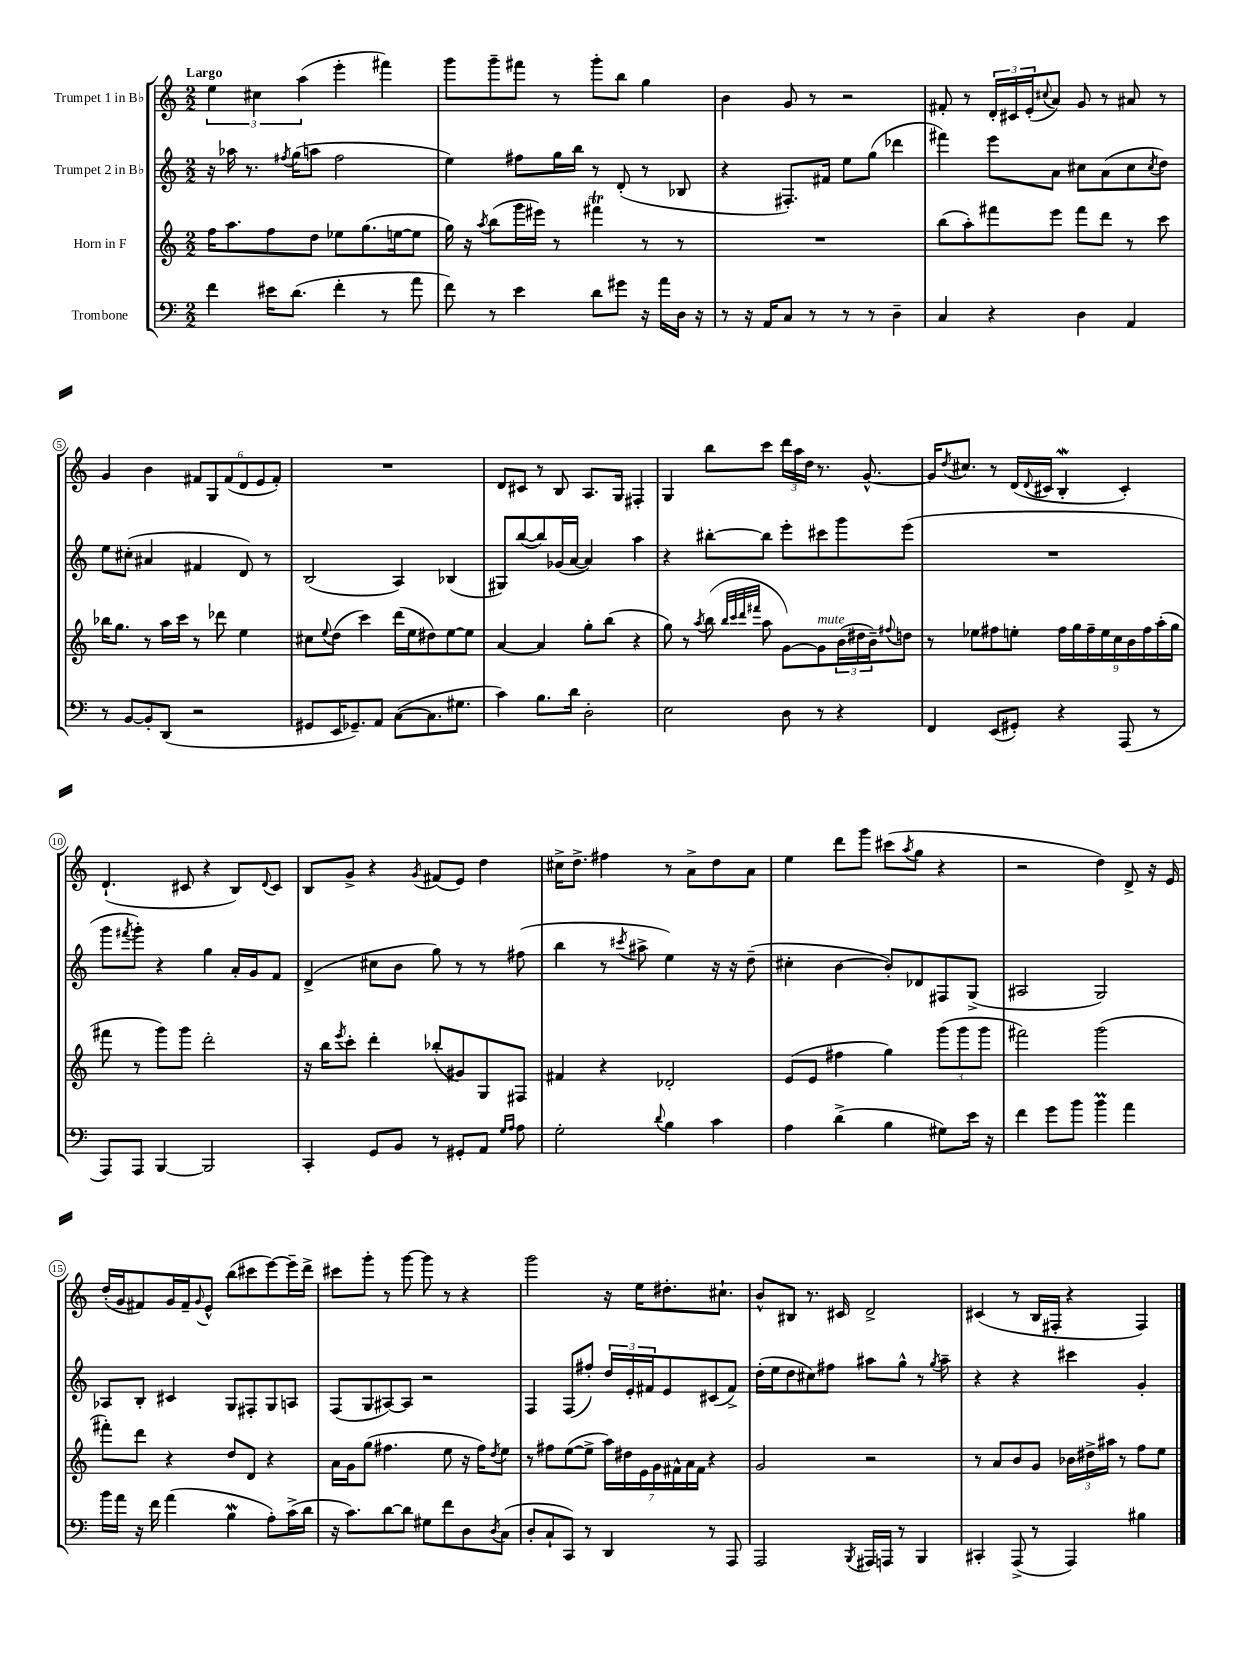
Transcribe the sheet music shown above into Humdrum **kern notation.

**kern	**kern	**kern	**kern
*part4	*part3	*part2	*part1
*staff4	*staff3	*staff2	*staff1
*I"Trombone	*I"Horn in F	*I"Trumpet 2 in B♭	*I"Trumpet 1 in B♭
*clefF4	*clefG2	*clefG2	*clefG2
*k[]	*k[]	*k[]	*k[]
*M2/2	*M2/2	*M2/2	*M2/2
=1	=1	=1	=1
!	!	!	!LO:TX:a:B:t=Largo
4f\	16ff\KL	16r	6ee\
.	8.aa\	16aa-X\	.
.	.	8.r	.
.	.	.	6cc#X\
16e#X\KL	8ff\	.	.
.	.	8qff#X/	.
(8.d\J	.	(16gg\KL	.
.	.	.	(6aa\
.	8dd\J	8aan\J	.
4f'\	8ee-X\L	2ff#\	4eee'\
.	(8.gg\	.	.
8r	.	.	4fff#X\)
.	[16een\k	.	.
8a\	8ee\J]	.	.
=2	=2	=2	=2
8f\)	16gg\)	4ee\)	8ggg\L
.	16r	.	.
.	8qaa/	.	.
8r	(8bb\L	.	8ggg~\
4e\	16ggg\L	8ff#X\L	8fff#X\J
.	16eee#X\JJ)	.	.
.	8r	16gg\L	8r
.	.	16bb\JJ	.
8d\L	4fff#Xt\	8r	8ggg'\L
8g#X\J	.	(8d'/	8bb\J
16r	8r	8r	4gg\
16a\LL	.	.	.
16D\JJ	8r	8B-X/	.
16r	.	.	.
=3	=3	=3	=3
8r	1r	4r	4b\
16r	.	.	.
16AA/KL	.	.	.
8C/J	.	8.F#X'/L)	8g/
8r	.	.	8r
.	.	16f#X/Jk	.
8r	.	8ee\L	2r
8r	.	(8gg\J	.
4D~\	.	4ddd-X\	.
=4	=4	=4	=4
4C/	(8bb\L	4fff#X\)	8f#X'/
.	8aa'\)	.	8r
4r	8fff#X\	8eee\L	24d'/LL
.	.	.	24c#X/
.	.	.	(24e'/J
.	.	.	8qqcc#X/
.	8eee\J	8a\J	8a/J)
4D\	8fff#\L	8cc#X\L	8g/
.	8ddd\J	(8a\	8r
4AA/	8r	8cc#\	8a#X/
.	.	8qcc#/	.
.	8ccc\	8dd\J)	8r
!!LO:LB:g=z
=5	=5	=5	=5
8r	16bb-X\KL	8ee\L	4g/
.	8.gg\J	.	.
[8BB/L	.	(8cc#X'\J	.
8BB'/]	8r	4a#X/	4b\
(8DD/J	16aa\LL	.	.
.	16ccc\JJ	.	.
2r	8r	4f#X/	12f#X/L
.	.	.	12G/
.	8ddd-X\	.	.
.	.	.	(12f#/
.	4ee\	8d/)	12d/
.	.	.	12e/
.	.	8r	.
.	.	.	12f#'/J)
=6	=6	=6	=6
8GG#X/L	8cc#X\L	(2B/	1r
.	8qqee/	.	.
16EE/K	(8dd\J	.	.
8.GG-X~/)	.	.	.
.	4ccc\)	.	.
8AA/J	.	.	.
([8C\L	(16ddd\LL	4A/)	.
.	16ee\J	.	.
8.C\]	8dd#X\)	.	.
.	[8ee\	(4B-X/	.
8.G#X\J	.	.	.
.	8ee\J]	.	.
=7	=7	=7	=7
4c\)	[4a/	8G#X/L)	8d/L
.	.	([8bb/	8c#X/J
8.B\L	4a/]	8bb/])	8r
.	.	(16g-X/L	8B/
16d\Jk	.	[16a/JJ	.
2D'\	8gg'\L	4a/])	8.A/L
.	(8bb\J	.	.
.	.	.	16G/Jk
.	4r	4aa\	4F#X'/
=8	=8	=8	=8
2E\	8gg\)	4r	4G/
.	8r	.	.
.	8qaa/	.	.
.	(8bb\	[8bb#X'\L	8bb\L
.	32qqbb/LLL	.	.
.	32qqccc/	.	.
.	32qqddd/	.	.
.	32qqfff#X/JJJ	.	.
.	8aa\	8bb#\J]	8ccc\J
8D\	[8g\L)	8eee'\L	24ddd\LL
.	.	.	24aa\
.	.	.	24dd\JJ
!	!LO:TX:a:i:t=mute	!	!
8r	8g\]	8ccc#X\	8.r
4r	(24b\L	8ggg\	.
.	24dd#X\	.	.
.	.	.	[8.g^^/
.	24b~\J)	.	.
.	8qqff#X/	.	.
.	8ddn\J	(8eee\J	.
=9	=9	=9	=9
4FF/	8r	1r	16g/KL]
.	.	.	8qdd/
.	.	.	8.cc#X/J
.	8ee-X\L	.	.
(8EE/L	8ff#X\	.	8r
8GG#X'/J)	8een'\J	.	(16d/LL
.	.	.	8qqd/
.	.	.	16c#X/JJ
4r	18ff#\LL	.	4BW'/
.	18gg\	.	.
.	18ff#~\	.	.
.	18ee\	.	.
.	18cc\	.	.
(8AAA/	.	.	4c#'/)
.	18b\	.	.
.	18ff#\	.	.
8r	.	.	.
.	(18aa'\	.	.
.	18gg\JJ	.	.
!!LO:LB:g=z
=10	=10	=10	=10
8AAA/L)	8fff#X\	8ggg\L	(4.d`/
.	.	8qfff#X/	.
8AAA/J	8r	8ggg'\J)	.
[4BBB/	8ggg\L)	4r	.
.	8ggg\J	.	8c#X/
2BBB/]	2ddd'\	4gg\	4r
.	.	16a'/LL	8B/L)
.	.	16g/J	.
.	.	.	8qqd/
.	.	8f/J	8c#/J
=11	=11	=11	=11
4CC'/	16r	(4d^/	8B/L
.	16bb\KL	.	.
.	8qeee/	.	.
.	8ccc'\J	.	8g^/J
8GG/L	4ddd'\	8cc#X\L	4r
8BB/J	.	8b\J	.
.	.	.	8qg/
8r	(8bb-X'/L	8gg\)	(8f#X/L
8GG#X'/L	8g#X/)	8r	8e/J)
8AA/J	8G/	8r	4dd\
16qqG/LL	.	.	.
16qqA/JJ	.	.	.
8A\	8F#X/J	(8ff#X\	.
=12	=12	=12	=12
2G'\	4f#X/	4bb\	16cc#X^\KL
.	.	.	8.dd^\J
.	4r	8r	4ff#X\
.	.	8qccc#X/	.
.	.	8aa#X^\	.
8qqd/	.	.	.
4B\	2d-X'/	4ee\)	8r
.	.	.	8a^\L
4c\	.	16r	8dd\
.	.	16r	.
.	.	(8dd~\	8a\J
=13	=13	=13	=13
4A\	(8e/L	4cc#X'\	4ee\
.	8e/J	.	.
(4d^\	4ff#X\	[4b\	8ddd\L
.	.	.	8ggg\J
4B\	4gg\)	8b'/L])	(8ccc#X\L
.	.	.	8qaa/
.	.	8d-X/	8gg\J
8G#X\L)	(12ggg\L	8F#X/	4r
.	12ggg\	.	.
16e\Jk	.	(8G^/J	.
.	12ggg\J	.	.
16r	.	.	.
=14	=14	=14	=14
4f\	2fff#X\)	2A#X/	2r
8g\L	.	.	.
8b\J	.	.	.
4bm\	(2ggg\	2G/)	4dd\)
4a\	.	.	8d^/
.	.	.	16r
.	.	.	16e/
!!LO:LB:g=z
=15	=15	=15	=15
16b\LL	8fff#X'\L)	8A-X/L	(16dd'/LL
16a\JJ	.	.	16g/J
16r	8ddd\J	8B'/J	8f#X/)
16f\	.	.	.
(4a\	4r	4c#X/	16g/L
.	.	.	16f#~/J
.	.	.	8qqg/
.	.	.	8e^^/J
4BW\	8dd/L	8G/L	(8bb\L
.	8d/J	8F#X'/	8ccc#X\
8A'\L)	4r	8G/	[8eee\)
(16c^\L	.	8An/J	16eee~\L]
16d\JJ	.	.	16ddd^\JJ
=16	=16	=16	=16
16r	16a\LL	(8F/L	8ccc#X\L
8.c\L)	16g\J	.	.
.	(8gg\J	8G/	8ggg'\J
[8d\	4.ff#X\	[8A#X/)	8r
8d\J]	.	8A#/J]	[8ggg\
8G#X\L	.	2r	8ggg\]
8f\	8ee\	.	8r
8D\	16r	.	4r
.	16ff#\KL)	.	.
8qD/	8qdd/	.	.
(8C\J	8ee\J	.	.
=17	=17	=17	=17
8D'/L	8r	4F/	2ggg\
8C`/	8ff#X\L	.	.
8CC/J)	([8ee\	(8F/L	.
8r	8ee^\J]	8ff#X'/J)	.
4DD/	28aa\LL)	24dd/LL	16r
.	28dd#X\	.	.
.	.	24e'/	.
.	.	.	16ee\KL
.	28e\	.	.
.	.	24f#X/J	.
.	28g\	.	.
.	.	8e/	8.dd#X'\
.	28f#X^^\	.	.
.	28a\	.	.
.	28f#\JJ	.	.
8r	4r	(8c#X/	.
.	.	.	8.cc#X`\J
8AAA/	.	8f#^/J)	.
=18	=18	=18	=18
2AAA/	2g/	(16dd'\LL	8b^^/L
.	.	16ee\J	.
.	.	8dd\	8B#X/J
.	.	8cc#X\)	8.r
.	.	8ff#X\J	.
.	.	.	16c#X/
8qBBB/	.	.	.
16AAA#X/LL	2r	8aa#X\L	2d^/
16AAAn/JJ	.	.	.
8r	.	8gg^^\J	.
4BBB/	.	8r	.
.	.	8qgg/	.
.	.	8aa#~\	.
=19	=19	=19	=19
4CC#X'/	8r	4r	(4c#X/
.	8a/L	.	.
(8AAA^/	8b/	4r	8r
8r	8g/J	.	16B/LL
.	.	.	16F#X'/JJ
4AAA/)	24b-X\LL	4ccc#X\	4r
.	24dd#X^\	.	.
.	24aa#X\JJ	.	.
.	8r	.	.
4B#X\	8ff\L	4g'/	4F#/)
.	8ee\J	.	.
==	==	==	==
*-	*-	*-	*-
